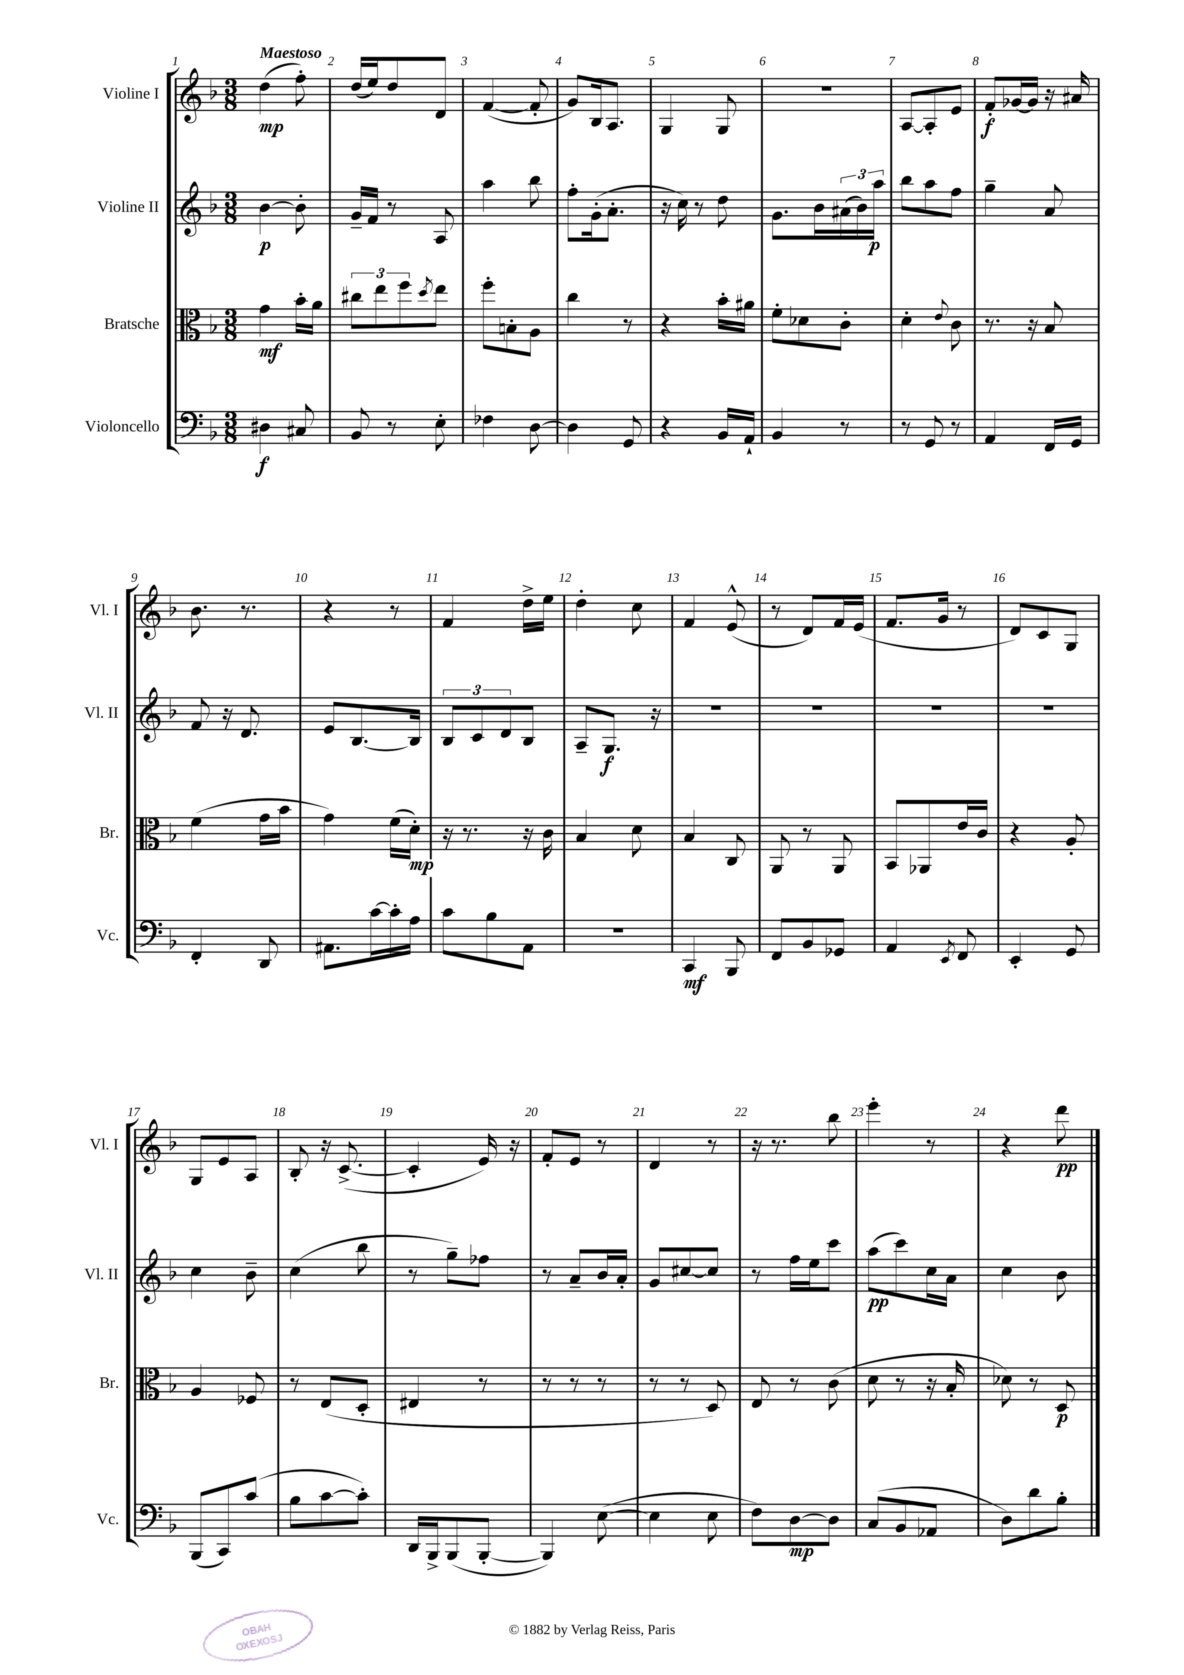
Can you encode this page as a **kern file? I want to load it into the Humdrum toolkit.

**kern	**dynam	**kern	**dynam	**kern	**dynam	**kern	**dynam
*part4	*part4	*part3	*part3	*part2	*part2	*part1	*part1
*staff4	*staff4	*staff3	*staff3	*staff2	*staff2	*staff1	*staff1
*I"Violoncello	*	*I"Bratsche	*	*I"Violine II	*	*I"Violine I	*
*I'Vc.	*	*I'Br.	*	*I'Vl. II	*	*I'Vl. I	*
*clefF4	*	*clefC3	*	*clefG2	*	*clefG2	*
*k[b-]	*	*k[b-]	*	*k[b-]	*	*k[b-]	*
*M3/8	*	*M3/8	*	*M3/8	*	*M3/8	*
=1	=1	=1	=1	=1	=1	=1	=1
!	!	!	!	!	!	!LO:TX:a:B:t=Maestoso	!
4D#X\	f	4g\	mf	[4b-\	p	(4dd\	mp
8C#X/	.	16b-'\LL	.	8b-'\]	.	8ff'\)	.
.	.	16a\JJ	.	.	.	.	.
=2	=2	=2	=2	=2	=2	=2	=2
8BB-/	.	12cc#X\L	.	16g~/LL	.	(16dd/LL	.
.	.	.	.	16f/JJ	.	16ee/J)	.
.	.	12ee\	.	.	.	.	.
8r	.	.	.	8r	.	8dd/	.
.	.	12ff\	.	.	.	.	.
.	.	8qdd/	.	.	.	.	.
8E'\	.	8ee\J	.	8A/	.	8d/J	.
=3	=3	=3	=3	=3	=3	=3	=3
4F-X\	.	8ff'\L	.	4aa\	.	([4f/	.
.	.	8Bn'\	.	.	.	.	.
[8D\	.	8A\J	.	8bb-\	.	8f'/]	.
=4	=4	=4	=4	=4	=4	=4	=4
4D\]	.	4cc\	.	8ff'\L	.	8g/L)	.
.	.	.	.	(16g'\k	.	16B-/k	.
.	.	.	.	8.a'\J	.	8.A/J	.
8GG/	.	8r	.	.	.	.	.
=5	=5	=5	=5	=5	=5	=5	=5
4r	.	4r	.	16r	.	4G/	.
.	.	.	.	16cc\)	.	.	.
.	.	.	.	8r	.	.	.
16BB-/LL	.	16b-'\LL	.	8dd\	.	8G/	.
16AA`/JJ	.	16a#X\JJ	.	.	.	.	.
=6	=6	=6	=6	=6	=6	=6	=6
4BB-/	.	8f'\L	.	8.g\L	.	4.r	.
.	.	8d-X\	.	.	.	.	.
.	.	.	.	16b-\L	.	.	.
8r	.	8c'\J	.	(24a#X\	.	.	.
.	.	.	.	24b-\)	.	.	.
.	.	.	.	24aa\JJ	p	.	.
=7	=7	=7	=7	=7	=7	=7	=7
8r	.	4d'\	.	8bb-\L	.	[8A/L	.
8GG/	.	.	.	8aa\	.	8A'/]	.
.	.	8qqe/	.	.	.	.	.
8r	.	8c\	.	8ff\J	.	8e/J	.
=8	=8	=8	=8	=8	=8	=8	=8
4AA/	.	8.r	.	4gg~\	.	8f'/L	f
.	.	.	.	.	.	[16g-X/L	.
.	.	16r	.	.	.	16g-/JJ]	.
16FF/LL	.	8B-/	.	8a/	.	16r	.
16GG/JJ	.	.	.	.	.	16a#X/	.
!!LO:LB:g=z
=9	=9	=9	=9	=9	=9	=9	=9
4FF'/	.	(4f\	.	8f/	.	8.b-\	.
.	.	.	.	16r	.	.	.
.	.	.	.	8.d/	.	8.r	.
8DD/	.	16g\LL	.	.	.	.	.
.	.	16b-\JJ	.	.	.	.	.
=10	=10	=10	=10	=10	=10	=10	=10
8.AA#X\L	.	4g\)	.	8e/L	.	4r	.
.	.	.	.	[8.B-/	.	.	.
[16c\L	.	.	.	.	.	.	.
16c'\]	.	(16f\LL	.	.	.	8r	.
16A\JJ	.	16d'\JJ)	mp	16B-/Jk]	.	.	.
=11	=11	=11	=11	=11	=11	=11	=11
8c\L	.	16r	.	12B-/L	.	4f/	.
.	.	8.r	.	.	.	.	.
.	.	.	.	12c/	.	.	.
8B-\	.	.	.	.	.	.	.
.	.	.	.	12d/	.	.	.
8AA\J	.	16r	.	8B-/J	.	16dd^\LL	.
.	.	16c\	.	.	.	16ee\JJ	.
=12	=12	=12	=12	=12	=12	=12	=12
4.r	.	4B-/	.	8A~/L	.	4dd'\	.
.	.	.	.	8.G/J	f	.	.
.	.	8d\	.	.	.	8cc\	.
.	.	.	.	16r	.	.	.
=13	=13	=13	=13	=13	=13	=13	=13
4CC/	mf	4B-/	.	4.r	.	4f/	.
8BBB-/	.	8C/	.	.	.	(8e^^/	.
=14	=14	=14	=14	=14	=14	=14	=14
8FF/L	.	8AA/	.	4.r	.	8r	.
8BB-/	.	8r	.	.	.	8d/L)	.
8GG-X/J	.	8AA/	.	.	.	16f/L	.
.	.	.	.	.	.	(16e/JJ	.
=15	=15	=15	=15	=15	=15	=15	=15
4AA/	.	8BB-/L	.	4.r	.	8.f/L	.
.	.	8AA-X/	.	.	.	.	.
.	.	.	.	.	.	16g/Jk	.
8qEE/	.	.	.	.	.	.	.
8FF/	.	16e/L	.	.	.	8r	.
.	.	16c/JJ	.	.	.	.	.
=16	=16	=16	=16	=16	=16	=16	=16
4EE'/	.	4r	.	4.r	.	8d/L)	.
.	.	.	.	.	.	8c/	.
8GG/	.	8A'/	.	.	.	8G/J	.
!!LO:LB:g=z
=17	=17	=17	=17	=17	=17	=17	=17
(8BBB-/L	.	4A/	.	4cc\	.	8G/L	.
8CC/)	.	.	.	.	.	8e/	.
(8c/J	.	8F-X/	.	8b-~\	.	8A/J	.
=18	=18	=18	=18	=18	=18	=18	=18
8B-\L	.	8r	.	(4cc\	.	8B-'/	.
[8c\	.	(8E/L	.	.	.	16r	.
.	.	.	.	.	.	([8.c^/	.
8c'\J])	.	8D'/J	.	8bb-\	.	.	.
=19	=19	=19	=19	=19	=19	=19	=19
16DD/LL	.	4E#X/	.	8r	.	4c'/]	.
16BBB-^/J	.	.	.	.	.	.	.
(8BBB-/	.	.	.	8gg~\L)	.	.	.
[8BBB-'/J	.	8r	.	8ff-X\J	.	16e/)	.
.	.	.	.	.	.	16r	.
=20	=20	=20	=20	=20	=20	=20	=20
4BBB-/])	.	8r	.	8r	.	8f'/L	.
.	.	8r	.	8a~/L	.	8e/J	.
([8E\	.	8r	.	16b-/L	.	8r	.
.	.	.	.	16a'/JJ	.	.	.
=21	=21	=21	=21	=21	=21	=21	=21
4E\]	.	8r	.	8g/L	.	4d/	.
.	.	8r	.	[8cc#X/	.	.	.
8E\	.	8D/)	.	8cc#/J]	.	8r	.
=22	=22	=22	=22	=22	=22	=22	=22
8F\L)	.	8E/	.	8r	.	16r	.
.	.	.	.	.	.	8.r	.
[8D\	mp	8r	.	16ff\LL	.	.	.
.	.	.	.	16ee\J	.	.	.
8D\J]	.	(8c\	.	8ccc\J	.	8bb-\	.
=23	=23	=23	=23	=23	=23	=23	=23
(8C/L	.	8d\	.	(8aa\L	pp	4eee'\	.
8BB-/	.	8r	.	8ccc\)	.	.	.
8AA-X/J	.	16r	.	16cc\L	.	8r	.
.	.	16B-'/	.	16a\JJ	.	.	.
=24	=24	=24	=24	=24	=24	=24	=24
8D\L)	.	8d-X\)	.	4cc\	.	4r	.
8d\	.	8r	.	.	.	.	.
8B-'\J	.	8D/	p	8b-\	.	8ddd\	pp
==	==	==	==	==	==	==	==
*-	*-	*-	*-	*-	*-	*-	*-
